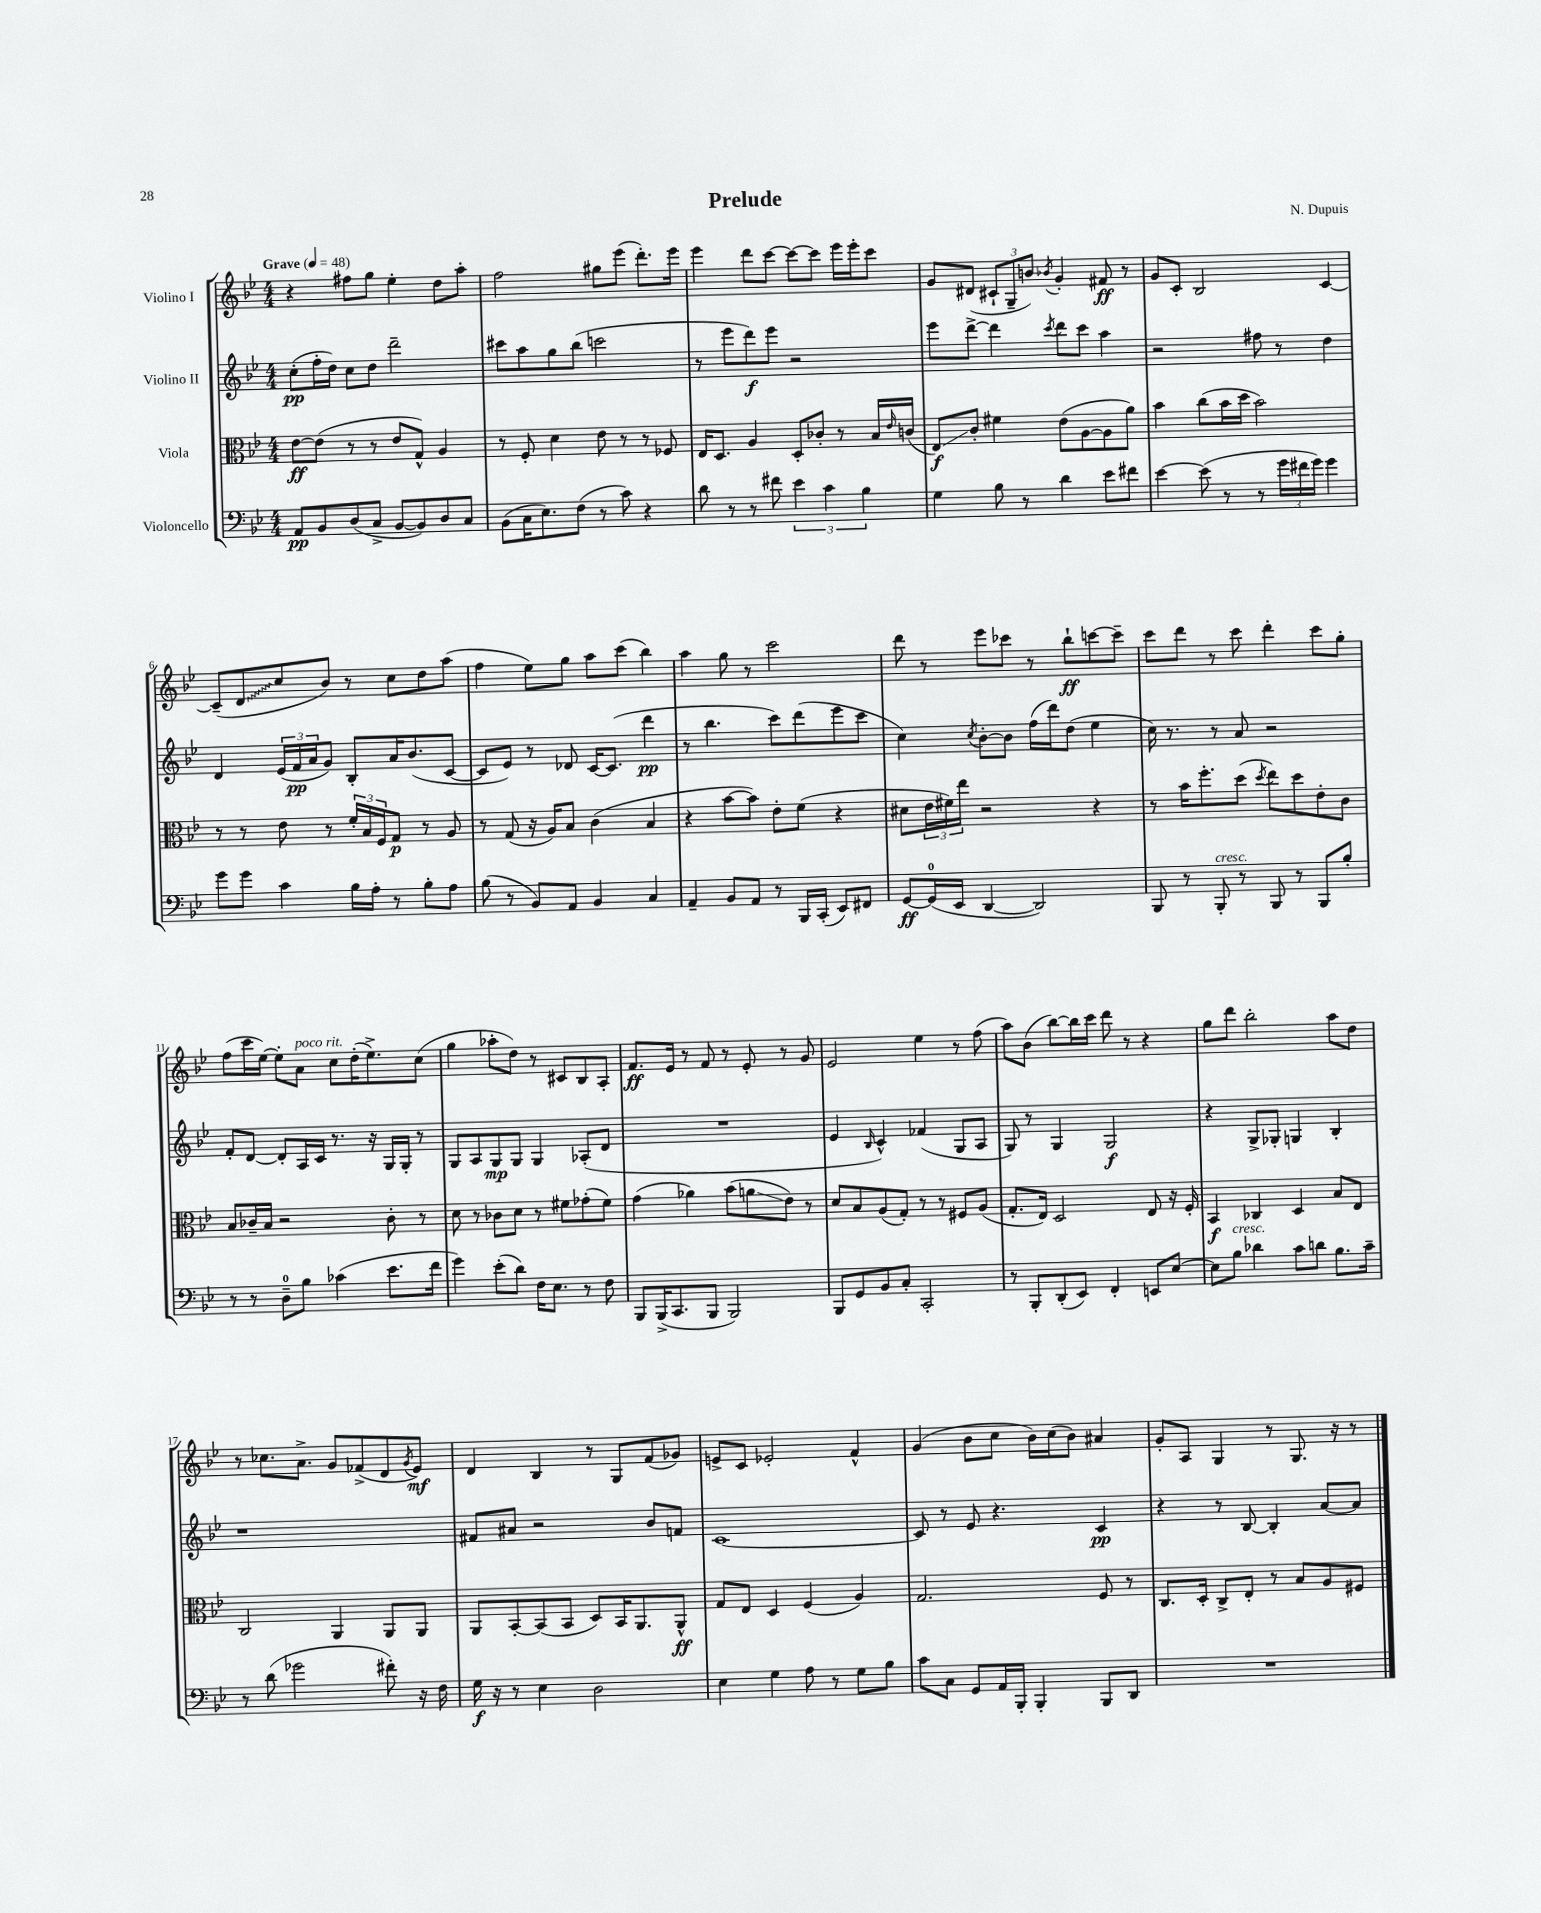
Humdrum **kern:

**kern	**kern	**kern	**kern
*staff4	*staff3	*staff2	*staff1
*clefF4	*clefC3	*clefG2	*clefG2
*k[b-e-]	*k[b-e-]	*k[b-e-]	*k[b-e-]
*M4/4	*M4/4	*M4/4	*M4/4
*MM48	*MM48	*MM48	*MM48
8AA	[8e-	(8cc'	4r
8BB-	(8e-]	16ff'	.
.	.	16dd)	.
(8D	8r	8cc	8ff#
8C^	8r	8dd	8gg
[8BB-	8e-	2ddd~	4ee-'
8BB-])	8G^^)	.	.
8D	4A	.	8dd
8C	.	.	8aa'
=	=	=	=
(8BB-	8r	8ccc#	2ff
16C	8F'	8aa	.
8.E-)	.	.	.
.	4d	8gg	.
(8F	.	(8bb-	.
8r	8e-	2ccc	8gg#
8c)	8r	.	(8eee-
4r	8r	.	8.ddd')
.	8F-	.	.
.	.	.	16eee-
=	=	=	=
8d	16E-	8r	4eee-
.	8.D	.	.
8r	.	8eee-	.
8r	4A	8ddd)	8ddd
8f#	.	8eee-	[8ccc
6e-	8D'	2r	8ccc_
.	8c-'	.	8ccc]
6c	.	.	.
.	8r	.	16eee-
.	.	.	16eee-'
6B-	.	.	.
.	16B-	.	8ccc
.	16qqe-	.	.
.	(16c	.	.
=	=	=	=
4G	8E-)	8eee-	8g
.	8c'	[8ddd^	(8d#
8B-	4f#	4ddd]	12c#`
.	.	.	12G~
8r	.	.	.
.	.	.	12b)
.	.	8qccc	8qb-
4d	(8e-	8ddd	4g'
.	[8A	8ccc	.
8e-	8A]	4aa	8f#
8f#	8a)	.	8r
=	=	=	=
[4e-	4b-	2r	8g
.	.	.	8c'
(8e-]	(8cc	.	2B-
8r	16b-	.	.
.	16dd	.	.
8r	2b-)	8ff#	.
24g	.	8r	.
24f#	.	.	.
24g)	.	.	.
4g	.	4dd	[4c
=	=	=	=
8g	8r	4d	(8c~]
8g	8r	.	8d
4c	8e-	(24e-	8cc
.	.	24f	.
.	.	24a	.
.	8r	8g)	8b-)
16B-	24f'	8B-'	8r
.	24B-	.	.
16A'	.	.	.
.	24F	.	.
8r	8G	16a	8cc
.	.	(8.b-	.
8B-'	8r	.	8dd
8A	8A	[8c	(8aa
=	=	=	=
(8B-	8r	8c]	4ff
8r	(8G	8e-)	.
8BB-)	16r	8r	8ee-)
.	16A)	.	.
8AA	8B-	8d-	8gg
4BB-	(4c	[16c	8aa
.	.	(8.c]	.
.	.	.	(8ccc
4C	4B-	4ddd	4bb-)
=	=	=	=
4AA~	4r	8r	4aa
.	.	4.bb-	.
8BB-	[8b-	.	8gg
8AA	8b-])	.	8r
8r	8e-'	8ccc)	2ccc
16BBB-	(8f	(8ddd	.
(16CC'	.	.	.
8EE-)	4r	8eee-	.
8FF#	.	8ccc	.
=	=	=	=
[8GG	8d#	4cc)	8ddd
(16GG]	24e-	.	8r
.	24f#)	.	.
16EE-	.	.	.
.	24ee-	.	.
.	.	8qcc	.
[4DD	2r	[8b-'	8eee-
.	.	8b-]	8ccc-
2DD])	.	(16ff	8r
.	.	16ddd)	.
.	.	(8dd	8bb-`
.	4r	4ee-	[8ccc
.	.	.	8ccc~]
=	=	=	=
8BBB-	8r	16cc)	8ccc
.	.	8.r	.
8r	16b-	.	8ddd
.	8.ff'	.	.
8BBB-'	.	8r	8r
8r	(8dd	8a	8ccc
.	8qdd	.	.
8BBB-	8ee-)	2r	4ddd'
8r	8dd	.	.
8BBB-	8e-'	.	8ccc
8B-'	8c	.	8gg'
=	=	=	=
8r	8B-	8f'	(8ff
8r	16c-~	[8d	16ccc
.	16B-	.	[16ee-)
8D~	2r	8d']	8ee-']
8B-	.	16A	8a
.	.	16c	.
(4c-	.	8.r	8cc
.	.	.	(16dd'
.	.	16r	8.ee-^)
8.e-	8c-'	16G	.
.	.	16G'	.
.	8r	8r	(8cc
16f	.	.	.
=	=	=	=
4g)	8d	8G	4gg
.	8r	8A	.
(8e-'	8c-	8G	8aa-'
8d)	8d	8G	8dd)
16F	8r	4G	8r
8.E-	.	.	.
.	8f#	.	8c#
8r	(8g-'	(8A-'	8B-
8F	8f#)	8d	8A'
=	=	=	=
8BBB-	(4g	1r	8.f
(16BBB-^	.	.	.
8.CC	.	.	16e-
.	4a-)	.	8r
8BBB-	.	.	8f
2BBB-)	(8b-	.	8r
.	8a	.	8e-'
.	8e-)	.	8r
.	8r	.	8g
=	=	=	=
8BBB-	8d	4e-	2e-
8GG	8B-	.	.
.	.	16qqB-	.
8BB-	(8A	4c^^)	.
8C'	8G')	.	.
2CC'	8r	(4f-	4ee-
.	8r	.	.
.	8F#	8G	8r
.	(8A	8A	(8ff
=	=	=	=
8r	8.G'	8G)	8aa)
8BBB-'	.	8r	(8b-
.	16E-)	.	.
(8DD'	2D	4G	[8bb-)
8EE-)	.	.	16bb-]
.	.	.	16ccc
4FF'	.	2G	8ddd
.	.	.	8r
8EE	8E-	.	4r
[8E-	16r	.	.
.	16F'	.	.
=	=	=	=
8E-]	4BB-	4r	8gg
8B-	.	.	8ddd
4d-	4C-	8G^	2bb-'
.	.	8G-'	.
8c	4D	4G	.
8d	.	.	.
8.B-	8B-	4B-'	8aa
.	8E-	.	8dd
16c~	.	.	.
=	=	=	=
8r	2C	1r	8r
(8d	.	.	8.cc-
2g-	.	.	.
.	.	.	8.a^
.	4AA	.	8g
.	.	.	(8f-^
8f#')	8AA	.	8d
.	.	.	8qg
16r	8AA	.	8e-)
16F	.	.	.
=	=	=	=
16G	8AA	8f#	4d
16r	.	.	.
8r	[8BB-'	8a#	.
4E-	(8BB-]	2r	4B-
.	8BB-	.	.
2D	8D)	.	8r
.	16BB-	.	8G
.	8.AA	.	.
.	.	8b-	(8f
.	8AA^^	8f	8g-)
=	=	=	=
4E-	8G	[1c	8e^
.	8E-	.	8c
4G	4D	.	2e-'
8A	(4F	.	.
8r	.	.	.
8G	4A)	.	4f^^
8B-	.	.	.
=	=	=	=
8c	2.G	8c]	(4g
8C	.	8r	.
8GG	.	8e-	8b-
16AA	.	4.r	8cc
16BBB-'	.	.	.
4BBB-'	.	.	16b-)
.	.	.	(16cc
.	.	.	8b-)
8BBB-	8F	4c	4a#
8DD	8r	.	.
=	=	=	=
1r	8.C	4r	8g'
.	.	.	8A
.	16D'	.	.
.	8C^	8r	4G
.	8E-'	[8B-	.
.	8r	4B-']	8r
.	8B-	.	8.G
.	8A	[8a	.
.	.	.	16r
.	8F#	8a]	8r
==	==	==	==
*-	*-	*-	*-
